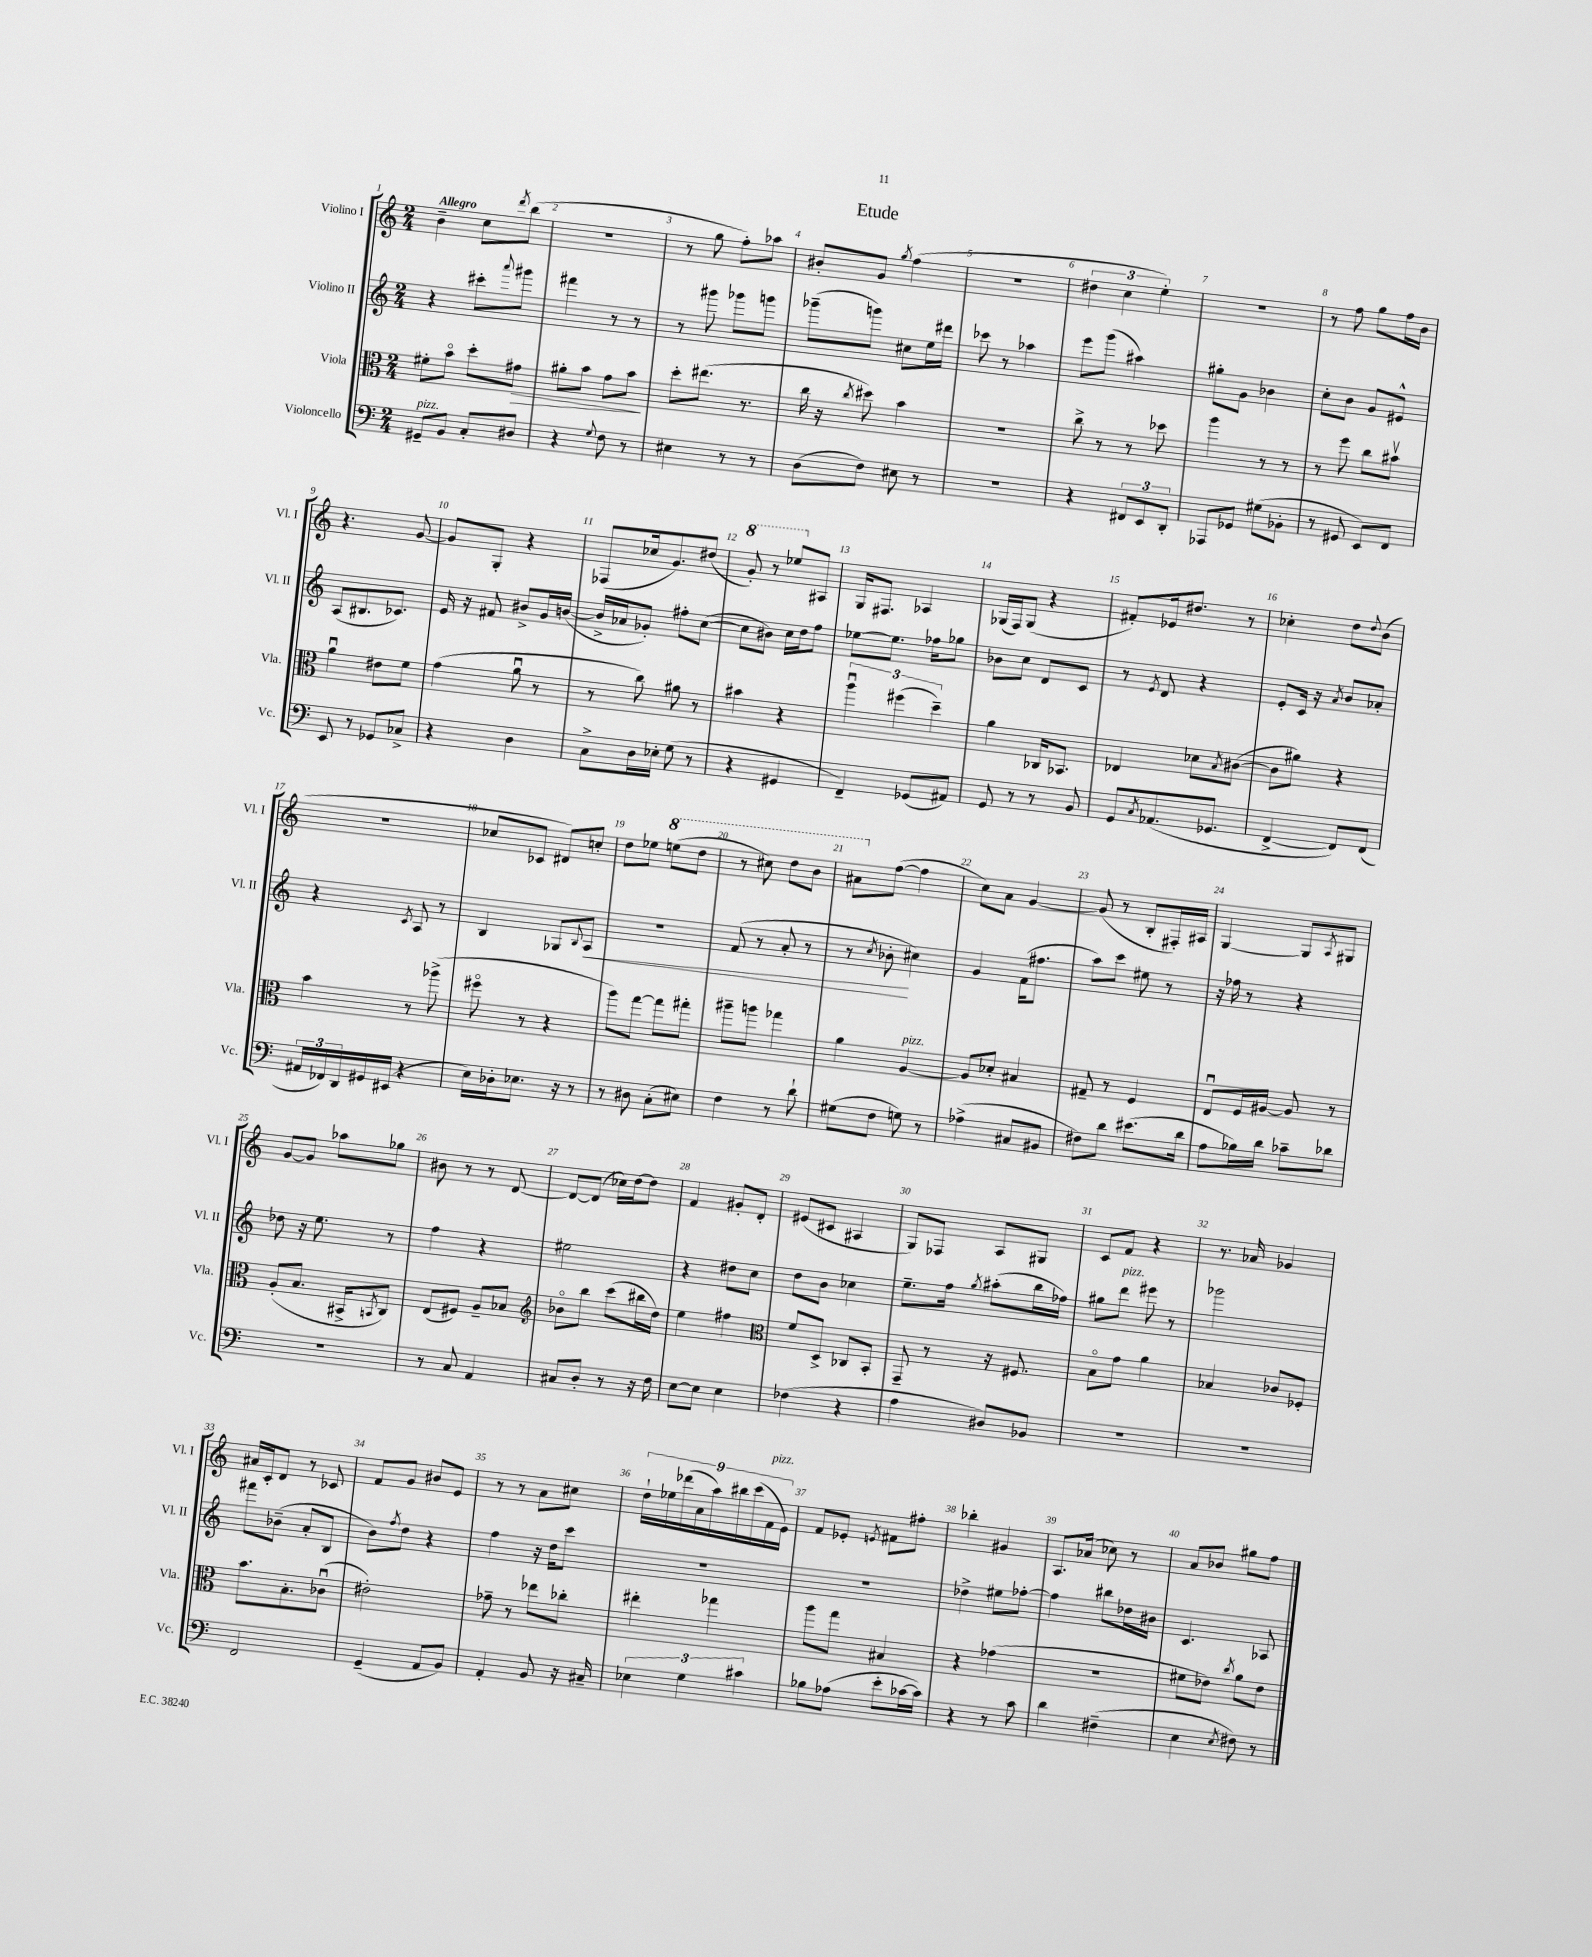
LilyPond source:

\header { title = "Etude" }
<<
\new StaffGroup <<
\new Staff = "s0" \with { instrumentName = "Violino I" shortInstrumentName = "Vl. I" } {
    \clef treble \key c \major \numericTimeSignature \time 2/4 \tempo "Allegro"
    b'4-- c''8 \acciaccatura { d'''8 } b''8( |
    r2 |
    r8 g''8 f''8-.) aes''8 |
    bis'8-. g'8 \acciaccatura { g''8 } f''4( |
    R2 |
    \tuplet 3/2 { dis''4 c''4 e''4-.) } |
    r2 |
    r8 f''8 g''8 f''16 b'16 |
    r4. g'8~ |
    g'8 g8-. r4 |
    fes8( ces''16 g'8.) dis''8( |
    \ottava #1 g''8-.) r8 ees'''8 \ottava #0 ais8 |
    g16 fis8. aes4 |
    ges16( f16) ges8( r4 |
    fis'8-.) ees'16 dis''8. r8 |
    ces''4-. d''8 \appoggiatura { d''8 } b'8( |
    r2 |
    ces''8 ces'8 dis'8) c''8-. |
    d''8 ees''8 \ottava #1 e'''!8( d'''8 |
    r8 cis'''8) d'''8 b''8 |
    ais''8 \ottava #0 f''8~( f''4 |
    c''8) a'8 g'4~ |
    g'8( r8 b8-. fis16-.) ais16 |
    g4~ g8 \acciaccatura { a8 } gis8 |
    g'8~ g'8 aes''8 ges''8 |
    bis'8 r8 r8 d'8~ |
    d'8~ d'8( ces''16) d''16~ d''8 |
    f'4 gis'8-. d'8-. |
    eis'8( cis'8 ais4 |
    g8) fes8 a8 gis8 |
    c'8 f'8 r4 |
    r8. aes'16 ges'4 |
    ais'16 c'16-. d'8 r8 ces'8 |
    f'8 g'8 bis'8 e'8 |
    r8 r8 a'8 cis''8 |
    \tuplet 9/8 { d''16-! ees''16 des'''16( a'16 a''16) bis''16 c'''16( f'16^\markup { \italic "pizz." } e'16) } |
    f'8 ees'8-. \acciaccatura { e'8 } fis'8 fis''8-. |
    bes''4-. gis'4 |
    a8. aes'16( ces''8) r8 |
    a'8 bes'8 gis''8 f''8 \bar "|." |
}
\new Staff = "s1" \with { instrumentName = "Violino II" shortInstrumentName = "Vl. II" } {
    \clef treble \key c \major \numericTimeSignature \time 2/4
    r4 cis'''8-. \appoggiatura { a'''8 } gis'''8 |
    fis'''4 r8 r8 |
    r8 gis'''8 ges'''8 g'''8 |
    ges'''8--( g'''8) cis''8 e''16 dis'''16 |
    ces'''8 r8 aes''4 |
    e'''8 g'''8( ais''4) |
    gis''8-. g'8 bes'4 |
    c''8-. b'8 g'8 eis'8-^ |
    a8( bis8. ces'8.) |
    e'16 r16 fis'8 bis'8-> g'16 b'16~( |
    b'16-> aes'16 ges'8-.) fis''8-. c''8~( |
    c''8 bis'8) c''16 d''16 f''8 |
    ees''8~ ees''8. fes''16 ges''8 |
    bes'8 c''8 d'8 c'8 |
    r8 \acciaccatura { e'8 } d'8 r4 |
    e'8-. c'16 r16 \acciaccatura { a'8 } b'8 aes'8-. |
    r4 \acciaccatura { c'8 } a8 r8 |
    b4 ges8 \appoggiatura { b8 } a8\< |
    R2 |
    f'8( r8 a'8-. r8 |
    r8 \acciaccatura { c''8 } bes'8-.\! cis''4) |
    g'4 f'16( fis''8. |
    a''8) c'''8 eis''8 r8 |
    r16 fes''16 r8 r4 |
    des''8 r16 e''8. r8 |
    f''4 r4 |
    eis''2 |
    r4 dis''8 c''8 |
    d''8 b'8 ces''4 |
    e''8.-- f''16 \acciaccatura { g''8 } ais''8-.( b''16 fes''16) |
    gis''8 d'''8^\markup { \italic "pizz." } eis'''8 r8 |
    ges'''2 |
    fis'''8 bes'8--( a'8-. b8 |
    b'8) \acciaccatura { f''8 } d''8 r4 |
    f''4 r16 d''16 c'''8 |
    R2 |
    R2 |
    des''4-> eis''8 fes''8~-. |
    fes''4 bis''8 des''16 bis'16 |
    c'4. aes8 \bar "|." |
}
\new Staff = "s2" \with { instrumentName = "Viola" shortInstrumentName = "Vla." } {
    \clef alto \key c \major \numericTimeSignature \time 2/4
    fis'8-. b'8\flageolet d''8-. gis'8\> |
    ais'8-. b'8 g'8 b'8\! |
    d''8-. eis''8.( r8. |
    c''16 r16 \acciaccatura { c''8 } dis''8) b'4 |
    R2 |
    c''8-> r8 r8 des''8 |
    a''4 r8 r8 |
    r8 f''8 c''8 bis'8\upbow |
    a'4\downbow eis'8 f'8 |
    g'4( a'8\downbow r8 |
    r8 c''8) ais'8 r8 |
    bis'4 r4 |
    \tuplet 3/2 { a''4\downbow fis''4( d''4--) } |
    a'4 ces16 bes,8. |
    ees4 des'8 \acciaccatura { b8 } cis'8~( |
    cis'8 ais'8) r4 |
    b'4 r8 aes''8->( |
    fis''8\flageolet r8 r4 |
    a''8) g''8~ g''8 gis''8-. |
    ais''8-- a''8 ges''4 |
    a'4 a4~^\markup { \italic "pizz." } |
    a8 des'8-. bis4 |
    gis8-- r8 f4 |
    e8\downbow f16 ais16~ ais8 r8 |
    a8-.( b8. bis,16-> \acciaccatura { b,8 } c8) |
    e8( fis8) a8-- bes8 |
    \clef treble bes'8\flageolet b''8 c'''8( bis''16 d''16) |
    e''4 fis''4 |
    \clef alto f'8 d8-> ces8 b,8-. |
    g,8-- r8 r16 fis8. |
    b8\flageolet g'8 a'4 |
    bes4 ces'8 fes8-. |
    b'8. b8.-. ces'8\downbow( |
    eis'2-.) |
    ges'8-- r8 ees''8 ces''8-. |
    eis''4-. ges''4 |
    a''8 g''8 bis4 |
    r4 ges'4( |
    R2 |
    fis'8 ees'8) \acciaccatura { c''8 } a'8 ees'8 \bar "|." |
}
\new Staff = "s3" \with { instrumentName = "Violoncello" shortInstrumentName = "Vc." } {
    \clef bass \key c \major \numericTimeSignature \time 2/4
    gis,8--^\markup { \italic "pizz." } b,8 c8-. dis8 |
    r4 \appoggiatura { g8 } f8 r8 |
    eis4 r8 r8 |
    d8( f8) eis8 r8 |
    r2 |
    r4 \tuplet 3/2 { fis,8 e,8 d,8-. } |
    aes,,8 ges,8 gis8( bes,8-. |
    r8 gis,8 e,8) f,8 |
    e,8 r8 ges,8 ces8-> |
    r4 d4 |
    c8-> d16 ees16-. g8( r8 |
    r4 gis,4 |
    f,4--) ges,8( ais,8) |
    g,8 r8 r8 b,8 |
    g,8 \acciaccatura { c8 } aes,8.( ges,8. |
    f,4~-> f,8) f,8( |
    \tuplet 3/2 { ais,16 fes,16) d,16 } gis,16 eis,16( r4 |
    e16) des16-. ees8. r16 r8 |
    r8 dis8 c8-.( eis8) |
    f4 r8 d'8-! |
    gis8( f8 g8) r8 |
    aes4->( cis8 bis,8 |
    fis8) d'8 eis'8.( d'16 |
    a8 bes16) d'16 ces'8-- des'8 |
    R2 |
    r8 c8 a,4 |
    cis8 d8-. r8 r16 f16 |
    e8~ e8 e4 |
    fes4( r4 |
    a4 dis8) bes,8 |
    R2 |
    R2 |
    f,2 |
    g,4--( a,8 b,8) |
    a,4-. b,8 r16 cis16-- |
    \tuplet 3/2 { ees4 g4 cis'4 } |
    bes8 aes8( e'8-. ces'16~ ces'16) |
    r4 r8 c'8 |
    d'4 fis4--( |
    e4 \acciaccatura { e8 } fis8) r8 \bar "|." |
}
>>
>>
\layout { \context { \Score \override BarNumber.break-visibility = ##(#f #t #t) barNumberVisibility = #all-bar-numbers-visible } }
